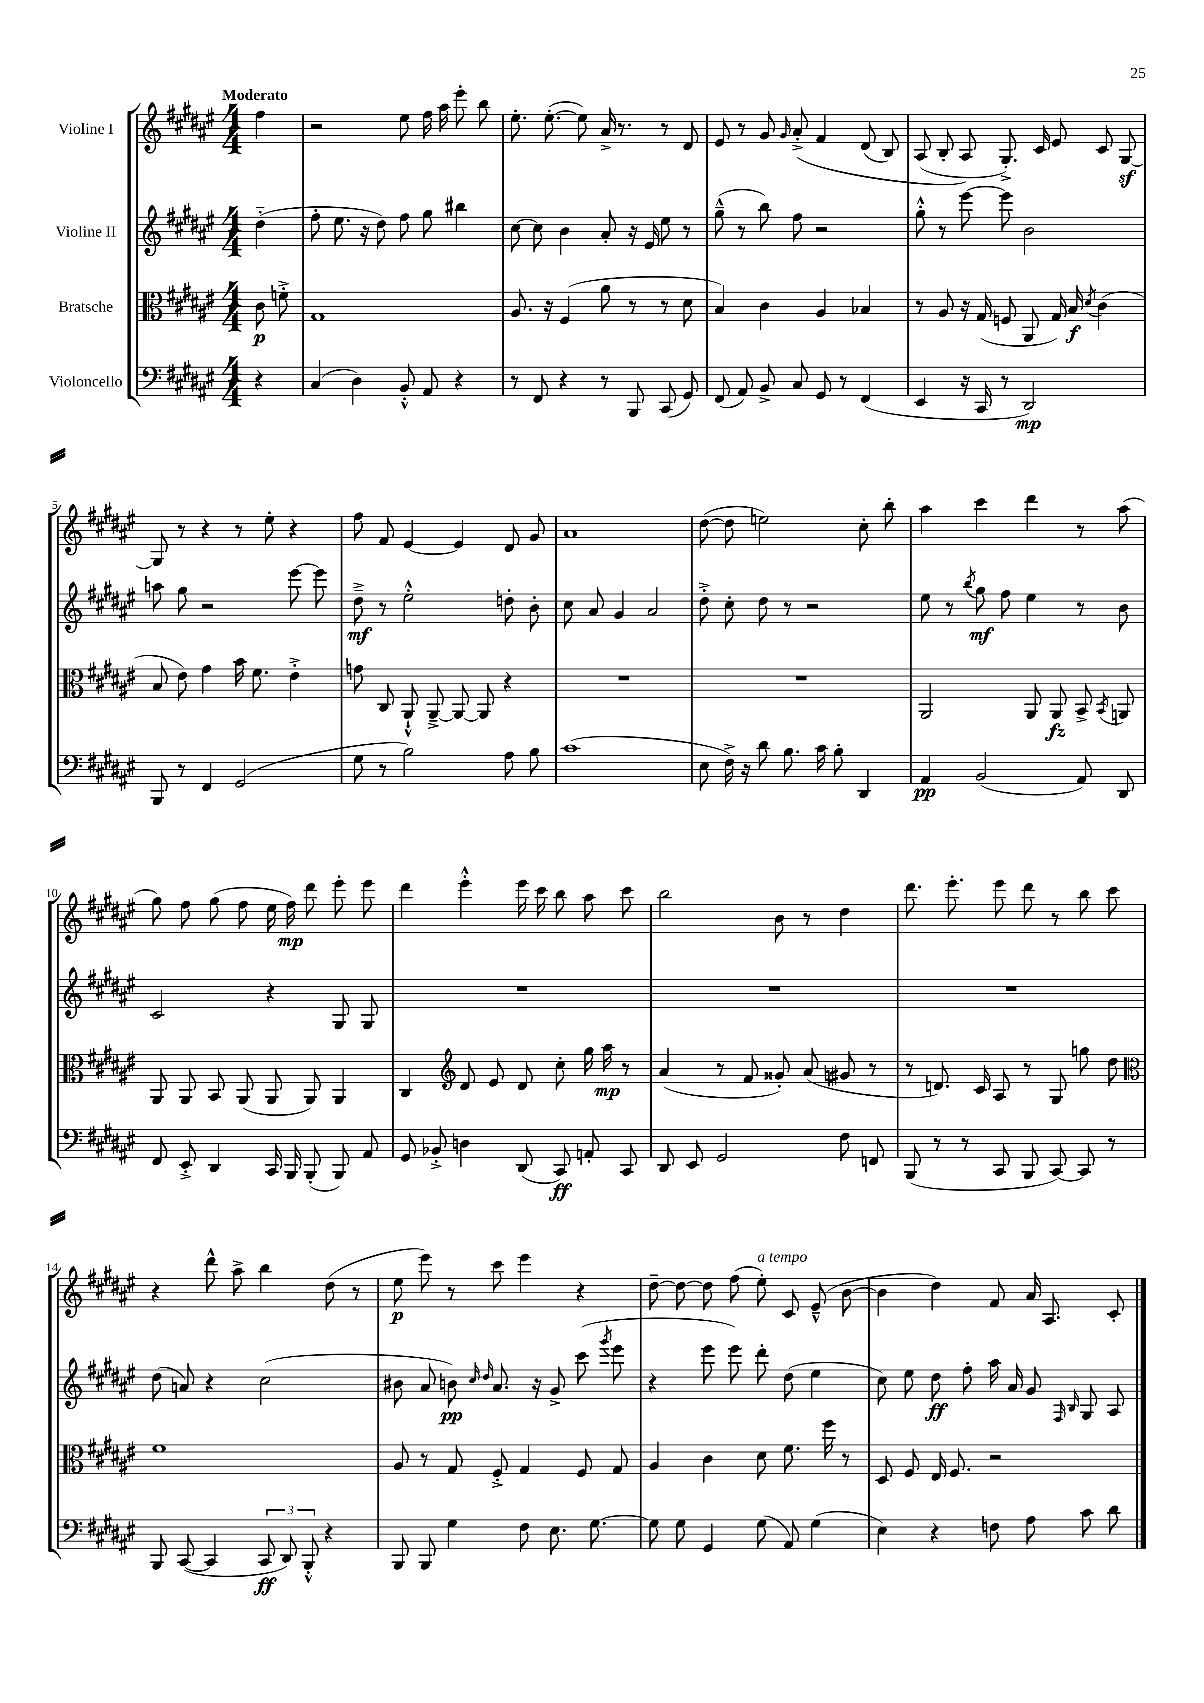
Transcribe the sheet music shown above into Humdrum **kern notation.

**kern	**kern	**kern	**kern
*staff4	*staff3	*staff2	*staff1
*clefF4	*clefC3	*clefG2	*clefG2
*k[f#c#g#d#a#e#]	*k[f#c#g#d#a#e#]	*k[f#c#g#d#a#e#]	*k[f#c#g#d#a#e#]
*M4/4	*M4/4	*M4/4	*M4/4
4r	8c#	(4dd#'~	4ff#
.	8f'^	.	.
=	=	=	=
(4C#	1G#	8ff#'	2r
.	.	8.ee#	.
4D#)	.	.	.
.	.	16r	.
.	.	8dd#)	.
8BB'^^	.	8ff#	8ee#
8AA#	.	8gg#	16ff#
.	.	.	16aa#
4r	.	4bb#	8eee#'
.	.	.	8bb
=	=	=	=
8r	8.A#	[8cc#	8.ee#'
8FF#	.	8cc#]	.
.	16r	.	([8.ee#'
4r	(4F#	4b	.
.	.	.	8ee#])
8r	8a#	8a#'	16a#^
.	.	.	8.r
8BBB	8r	16r	.
.	.	16e#	.
(8CC#	8r	8ee#	8r
8GG#)	8d#	8r	8d#
=	=	=	=
(8FF#	4B)	(8gg#~^^	8e#
8AA#)	.	8r	8r
8BB^	4c#	8bb)	8g#
.	.	.	16qqg#
8C#	.	8ff#	&(8a#'^
8GG#	4A#	2r	4f#
8r	.	.	.
(4FF#	4B-	.	(8d#
.	.	.	8B)
=	=	=	=
4EE#	8r	8gg#'^^	(8A#
.	8A#	8r	8B'
16r	16r	[8eee#	8A#&)
16CC#	(16G#	.	.
8r	8F	8eee#]	8.G#'^)
2DD#)	8AA#	2b	.
.	.	.	16c#
.	16G#)	.	8e#
.	16B	.	.
.	8qd#	.	.
.	(4c#	.	8c#
.	.	.	[8G#
=	=	=	=
8BBB	8B	8aa	8G#]
8r	8e#)	8gg#	8r
4FF#	4g#	2r	4r
(2GG#	16b	.	8r
.	8.f#	.	.
.	.	.	8ee#'
.	4e#'^	[8eee#	4r
.	.	8eee#]	.
=	=	=	=
8G#	8g	8dd#~^	8ff#
8r	8C#	8r	8f#
2B)	8AA#`^^	2ee#'^^	[4e#
.	[8AA#~^	.	.
.	8AA#_	.	4e#]
.	8AA#]	.	.
8A#	4r	8dd'	8d#
8B	.	8b'	8g#
=	=	=	=
(1c#	1r	8cc#	1a#
.	.	8a#	.
.	.	4g#	.
.	.	2a#	.
=	=	=	=
8E#	1r	8dd#'^	([8dd#
16F#^)	.	8cc#'	8dd#]
16r	.	.	.
8d#	.	8dd#	2ee)
8.B	.	8r	.
.	.	2r	.
16c#	.	.	.
8B'	.	.	.
4DD#	.	.	8cc#'
.	.	.	8bb'
=	=	=	=
4AA#	2AA#	8ee#	4aa#
.	.	8r	.
.	.	8qbb	.
(2BB	.	8gg#	4ccc#
.	.	8ff#	.
.	8AA#	4ee#	4ddd#
.	8AA#	.	.
8AA#)	8BB^	8r	8r
.	8qBB	.	.
8DD#	8AA	8b	(8aa#
=	=	=	=
8FF#	8AA#	2c#	8gg#)
8EE#'^	8AA#	.	8ff#
4DD#	8BB	.	(8gg#
.	(8AA#	.	8ff#
16CC#	8AA#	4r	16ee#
16BBB	.	.	16ff#)
(8BBB'	8AA#)	.	8ddd#
8BBB)	4AA#	8G#	8eee#'
8AA#	.	8G#	8eee#
=	=	=	=
8GG#	4C#	1r	4ddd#
8BB-'^	.	.	.
*	*clefG2	*	*
4D	8d#	.	4eee#'^^
.	8e#	.	.
(8DD#	8d#	.	16eee#
.	.	.	16ccc#
8CC#)	8cc#'	.	8bb
8AA'	16gg#	.	8aa#
.	16aa#	.	.
8CC#	8r	.	8ccc#
=	=	=	=
8DD#	(4a#	1r	2bb
8EE#	.	.	.
2GG#	8r	.	.
.	8f#	.	.
.	8g##')	.	8b
.	(8a#	.	8r
8F#	8g#	.	4dd#
8FF	8r	.	.
=	=	=	=
(8BBB	8r	1r	8.ddd#
8r	8.d)	.	.
.	.	.	8.eee#'
8r	.	.	.
.	16c#	.	.
8CC#	8A#	.	8eee#
8BBB	8r	.	8ddd#
[8CC#)	8G#	.	8r
8CC#]	8gg	.	8bb
8r	8dd#	.	8ccc#
=	=	=	=
*	*clefC3	*	*
8BBB	1f#	(8dd#	4r
([8CC#	.	8a)	.
4CC#]	.	4r	8ddd#^^
.	.	.	8aa#^
12CC#	.	(2cc#	4bb
12DD#)	.	.	.
12BBB'^^	.	.	.
4r	.	.	(8dd#
.	.	.	8r
=	=	=	=
8BBB	8A#	8b#	8ee#
8BBB	8r	8a#	8eee#)
4G#	8G#	8b)	8r
.	.	16qqcc#	.
.	.	16qqdd#	.
.	8F#'^	8.a#	8ccc#
8F#	4G#	.	4eee#
.	.	16r	.
8.E#	.	8g#^	.
.	8F#	(8ccc#	4r
[8.G#	.	.	.
.	.	8qggg#	.
.	8G#	8eee#	.
=	=	=	=
8G#]	4A#	4r	[8dd#~
8G#	.	.	8dd#_
4GG#	4c#	8eee#	8dd#]
.	.	8eee#)	(8ff#
(8G#	8d#	8ddd#'	8ee#')
8AA#)	8.f#	(8dd#	8c#
(4G#	.	4ee#	(8e#~^^
.	16ff#	.	.
.	8r	.	[8b
=	=	=	=
4E#)	8D#	8cc#)	4b]
.	8F#	8ee#	.
4r	16E#	8dd#	4dd#)
.	8.F#	.	.
.	.	8ff#'	.
8F	2r	16aa#	8f#
.	.	16a#	.
8A#	.	8g#	16a#
.	.	.	8.A#
.	.	16qqF#	.
.	.	16qqB	.
8c#	.	8G#	.
8d#	.	8A#	8c#'
==	==	==	==
*-	*-	*-	*-
